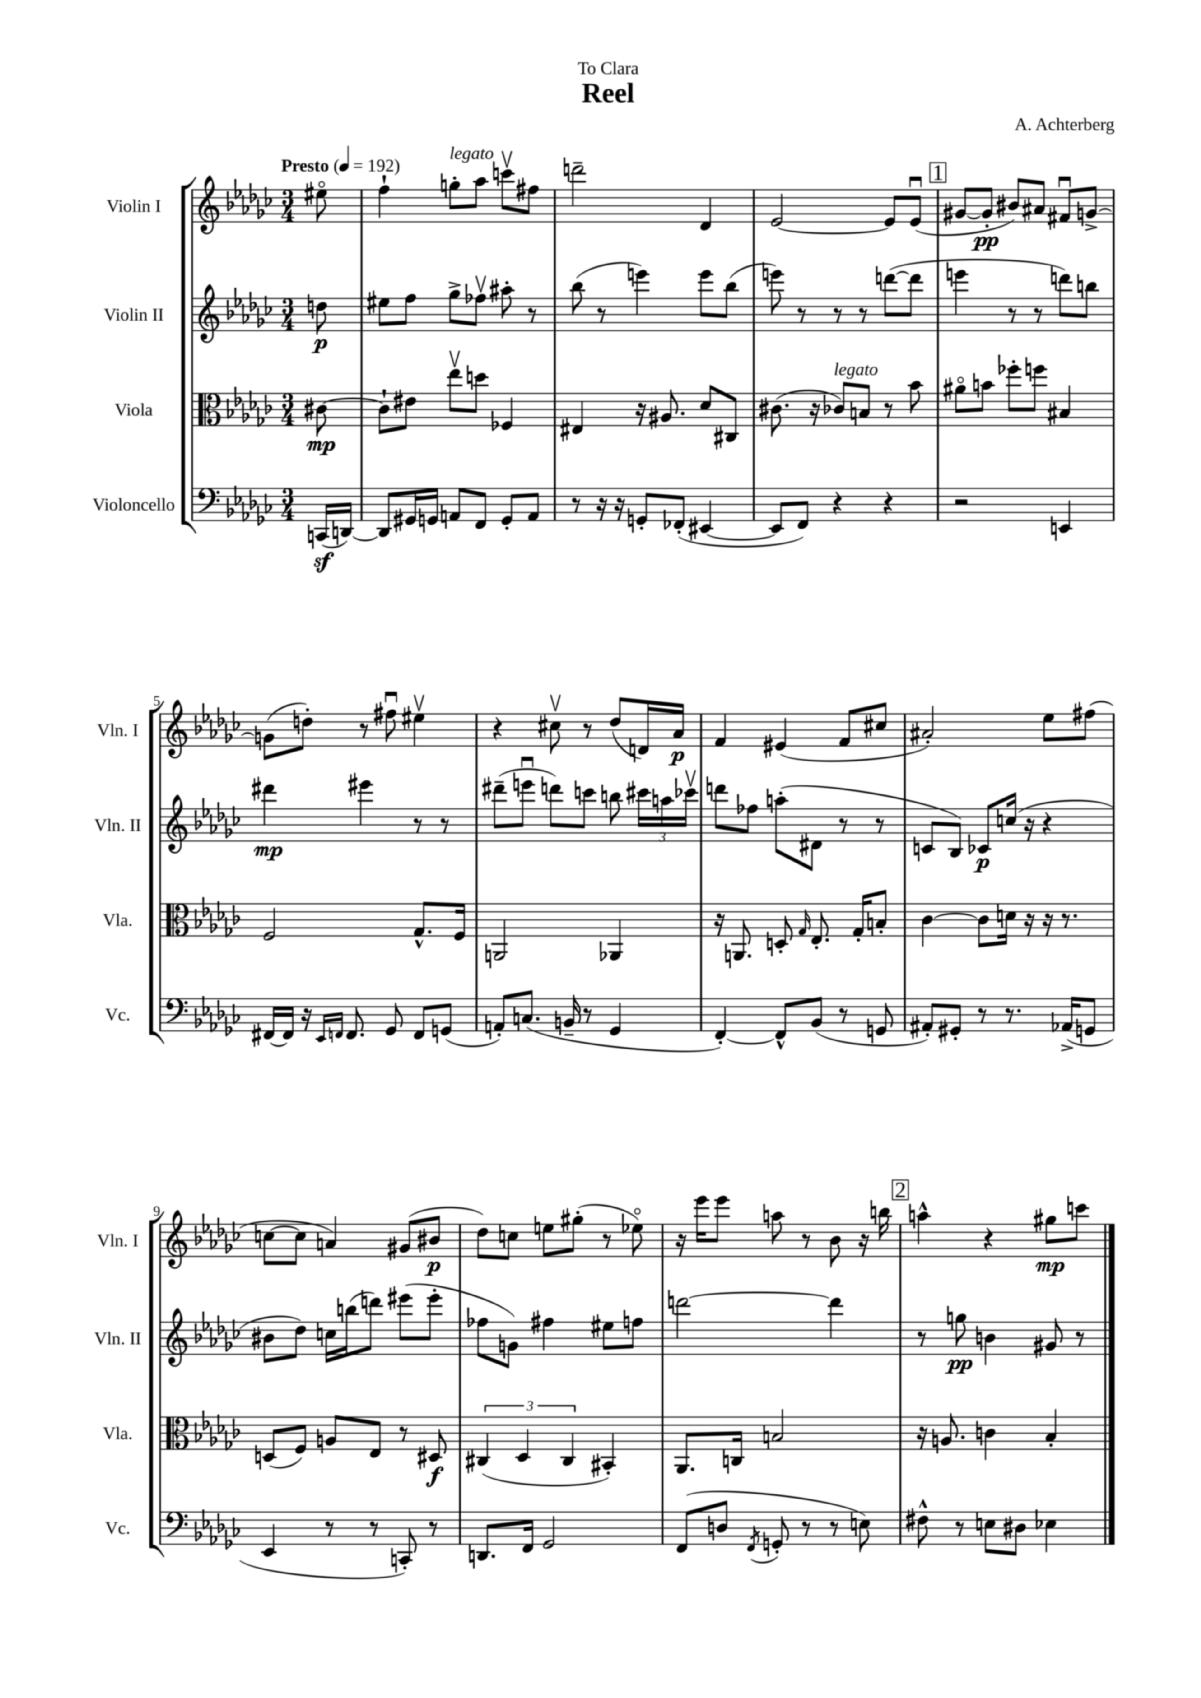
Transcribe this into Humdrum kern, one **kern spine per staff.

**kern	**kern	**kern	**kern
*staff4	*staff3	*staff2	*staff1
*clefF4	*clefC3	*clefG2	*clefG2
*k[b-e-a-d-g-c-]	*k[b-e-a-d-g-c-]	*k[b-e-a-d-g-c-]	*k[b-e-a-d-g-c-]
*M3/4	*M3/4	*M3/4	*M3/4
*MM192	*MM192	*MM192	*MM192
(16CC/LL	[8c#\	8dd\	8ee#o\
[16DD/JJ)	.	.	.
=	=	=	=
8DD/]L	8c#`\]L	8ee#\L	4ff`\
16GG#/L	8e#\J	8ff\J	.
16GG/JJ	.	.	.
8AA/L	8ee-v\L	8gg-^\L	8gg'\L
8FF/J	8dd\J	8ff-v\J	8aa-\J
8GG'/L	4F-/	8aa#'\	8cccv\L
8AA/J	.	8r	8ff#\J
=	=	=	=
8r	4E#/	(8bb-\	2ddd~\
16r	.	8r	.
16r	.	.	.
8GG'/L	16r	4eee\)	.
.	8.A#/	.	.
(8FF-'/J	.	.	.
[4EE#/	8d-/L	8eee\L	4d-/
.	8C#/J	(8bb-\J	.
=	=	=	=
8EE#/]L	(8.c#\	8eee\)	[2e-/
8FF/J)	.	8r	.
.	16r	.	.
4r	8c-/L)	8r	.
.	8B/J	8r	.
4r	8r	([8ddd\L	8e-/]L
.	8b-\	8ddd\]J	(8e-u/J
=	=	=	=
2r	8a#o\L	4eee\	[8g#/L
.	8b\J	.	8g#'/]J
.	8ff-'\L	8r	8b#/L)
.	8ff\J	8r	8a#/J
4EE/	4B#/	8ddd\L)	8f#u/L
.	.	8bb\J	[8g^/J
=	=	=	=
[16FF#/LL	2F/	4ddd#\	(8g\]L
16FF#/]JJ	.	.	.
16r	.	.	8dd'\J)
16qqEE-/LL	.	.	.
16qqFF/JJ	.	.	.
8.FF/	.	.	.
.	.	4eee#\	8r
8GG-/	.	.	8ff#u\
8FF/L	8.G-^^/L	8r	4ee#v\
(8GG/J	.	8r	.
.	16F/Jk	.	.
=	=	=	=
8AA'/L)	2AA/	(8ddd#~\L	4r
(8.C/J	.	8eeeu\J	.
.	.	8ddd\L)	8cc#v\
16BB~/	.	.	.
8r	.	8ccc\J	8r
4GG-/	4AA-/	8bb\	(8dd-/L
.	.	24ccc#\LL	16d/L)
.	.	24aa\	.
.	.	.	16a-/JJ
.	.	24ccc-v\JJ	.
=	=	=	=
[4FF'/)	16r	8ddd\L	4f/
.	8.AA/	.	.
.	.	8ff-\J	.
8FF^^/]L	8D'/	(8aa'\L	(4e#/
.	16qqG-/	.	.
(8BB-/J	8.E-'/	8d#\J	.
8r	.	8r	8f/L
.	16G-'/LK	.	.
8GG/	8B'/J	8r	8cc#/J
=	=	=	=
8AA#'/L)	[4c-\	8c/L	2a#'/)
8GG#'/J	.	8B-/J)	.
8r	8c-\]L	8c-/L	.
8.r	16d\Jk	(16cc/Jk	.
.	16r	16r	.
.	16r	4r	8ee-\L
(16AA-^/LK	8.r	.	.
8GG/J	.	.	(8ff#\J
=	=	=	=
4EE-/	(8D/L	8b#\L	[8cc\L
.	8F/J)	8dd-\J)	8cc\]J
8r	8A/L	16cc\LL	4a/)
.	.	(16bb\J	.
8r	8E-/J	8ddd\J)	.
8CC'/)	8r	(8eee#\L	(8g#/L
8r	8D#/	8eee#'\J	8b#/J
=	=	=	=
8.DD/L	(6C#/	8ff-\L	8dd-\L)
.	.	8g\J)	8cc\J
.	6D-/	.	.
16FF/Jk	.	.	.
2GG-/	.	4ff#\	8ee\L
.	6C#/	.	.
.	.	.	(8gg#'\J
.	4BB#'/)	8ee#\L	8r
.	.	8ff\J	8ee-o\)
=	=	=	=
(8FF/L	8.AA-/L	[2ddd\	16r
.	.	.	16eee-\LK
8D/J	.	.	8eee-\J
.	16C/Jk	.	.
8qFF/	.	.	.
8GG'/	2B/	.	8aa\
8r	.	.	8r
8r	.	4ddd\]	8b-\
8E\)	.	.	16r
.	.	.	16bb\
=	=	=	=
8F#^^\	16r	8r	4aa^^\
.	8.A/	.	.
8r	.	8gg\	.
8E\L	4c\	4b\	4r
8D#\J	.	.	.
4E-\	4B-'/	8g#/	8gg#\L
.	.	8r	8ccc\J
==	==	==	==
*-	*-	*-	*-
